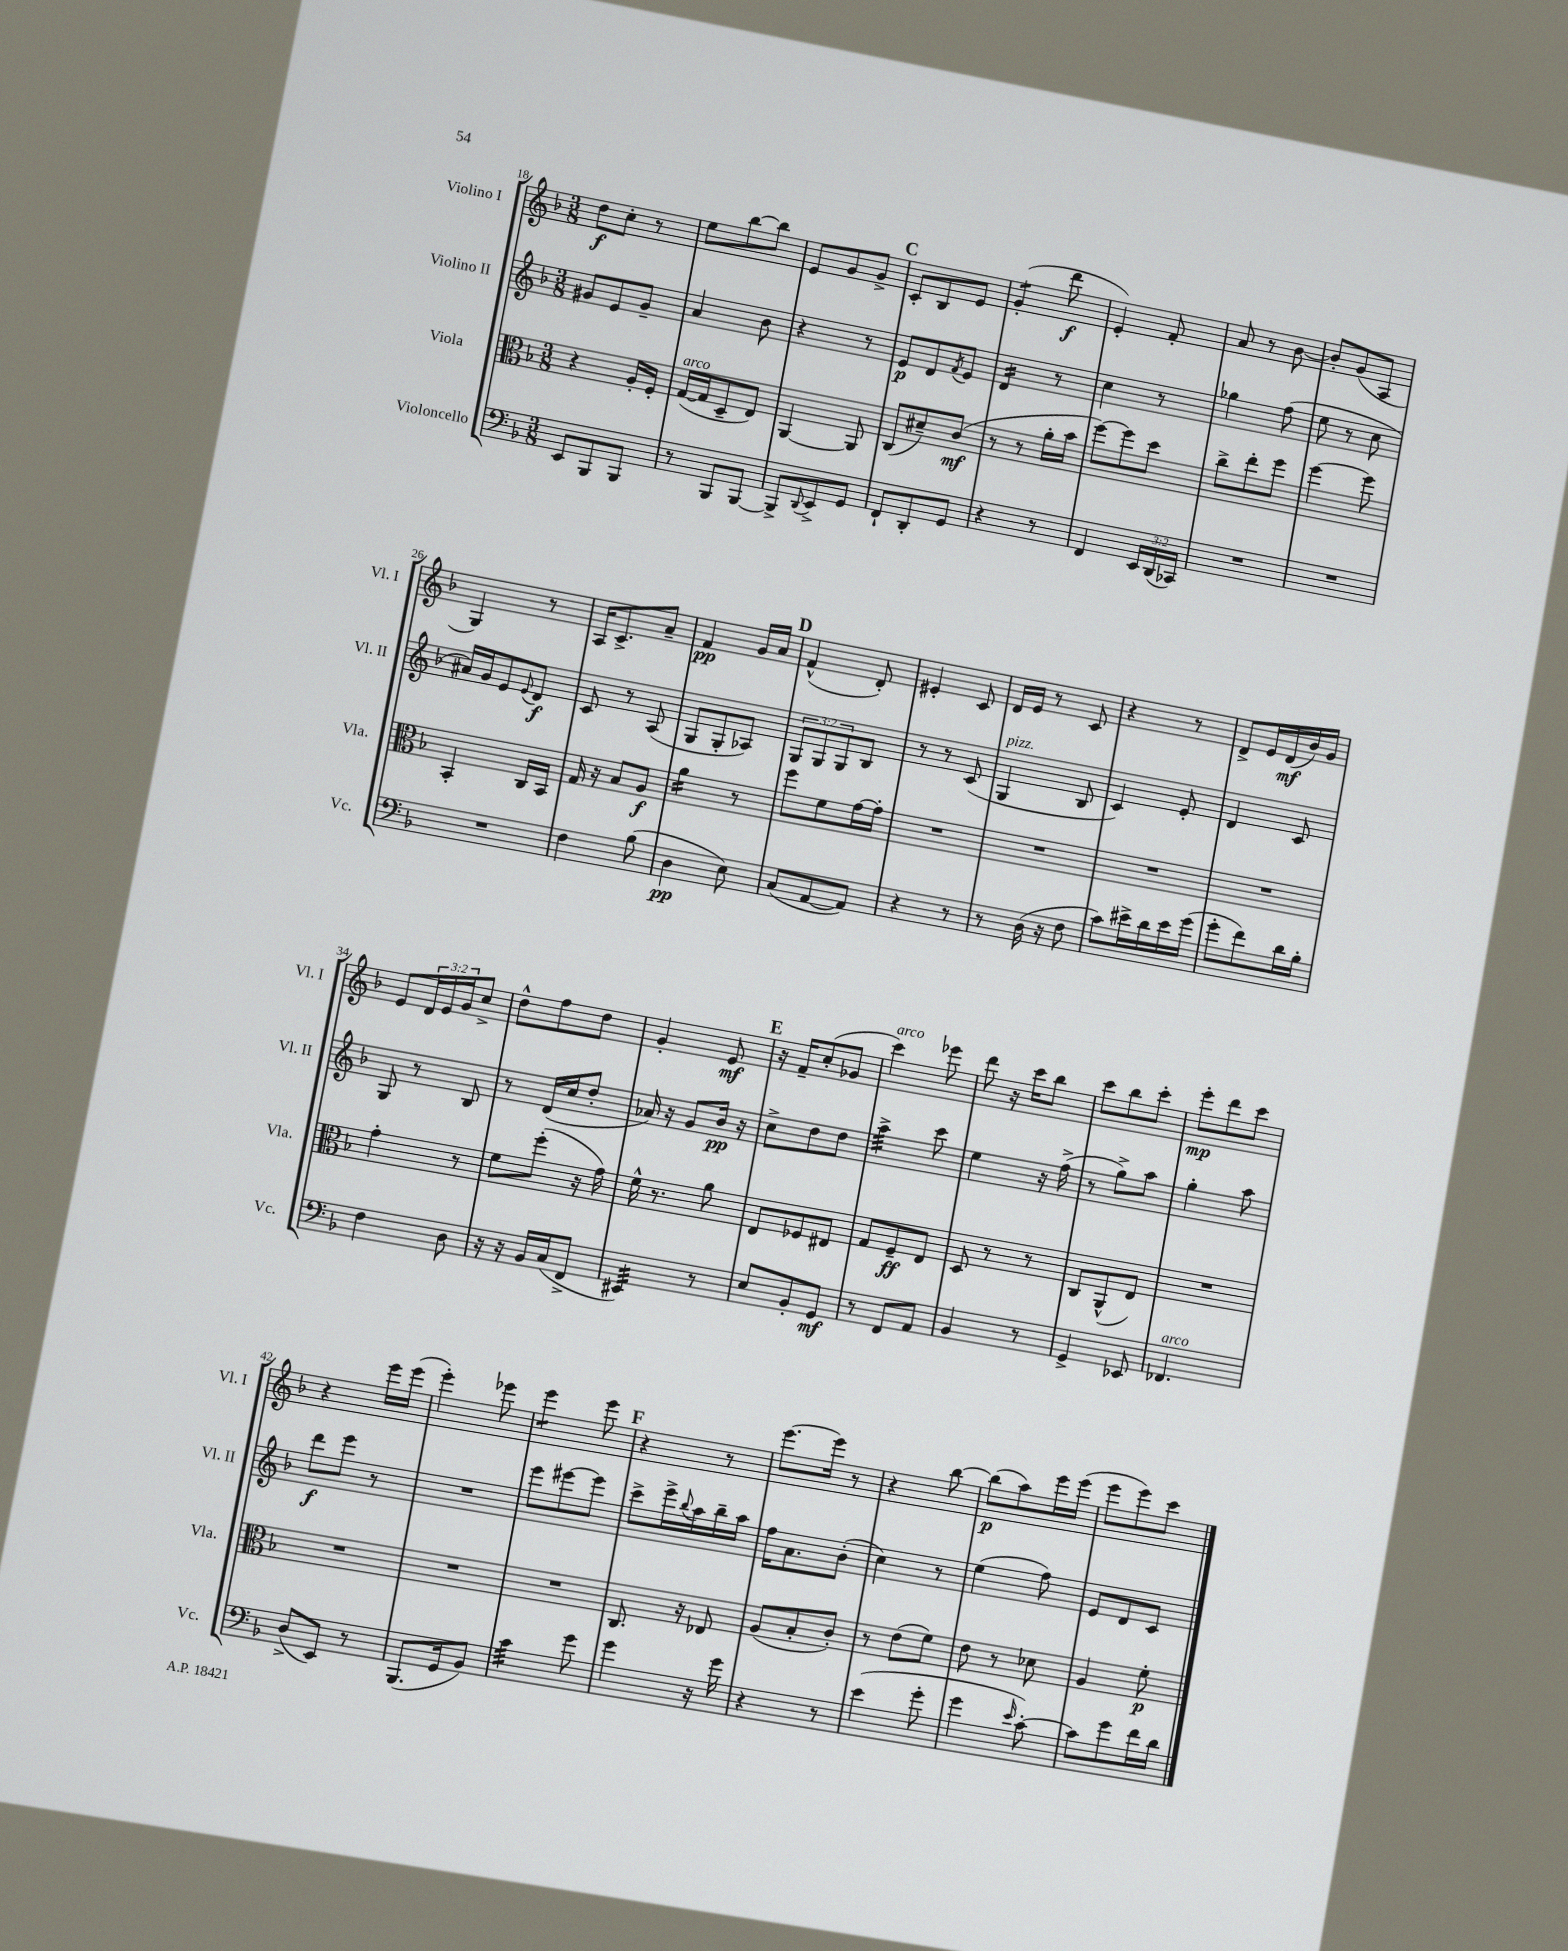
<<
\new StaffGroup <<
\new Staff = "s0" \with { instrumentName = "Violino I" shortInstrumentName = "Vl. I" } {
    \clef treble \key f \major \numericTimeSignature \time 3/8 \override Staff.TupletNumber.text = #tuplet-number::calc-fraction-text
    d''8\f c''8-. r8 |
    e''8 bes''8~ bes''8 |
    e'8 g'8 g'8-> |
    \mark \markup { \bold "C" } c'8-. bes8 e'8 |
    g'4:8-.( d'''8\f |
    e'4-.) f'8-. |
    a'8 r8 bes'8~ |
    bes'8-. g'8( a8 |
    g4) r8 |
    a16 c'8.-> a'8-- |
    f'4\pp g'16 a'16 |
    \mark \markup { \bold "D" } f'4-^( d'8-.) |
    eis'4-. c'8 |
    d'16 e'16 r8 c'8 |
    r4 r8 |
    d'8-> e'16 d'16\mf( bes'16) g'16 |
    e'8 \tuplet 3/2 { d'16 e'16 g'16 } c''8-> |
    d''8-^ f''8 d''8 |
    g'4-. e'8\mf |
    \mark \markup { \bold "E" } r16 f'16-- c''8-.( ges'8 |
    c'''4^\markup { \italic "arco" }) ees'''8 |
    d'''8 r16 c'''16 bes''8 |
    c'''8 bes''8 c'''8-. |
    e'''8-.\mp d'''8 c'''8 |
    r4 e'''16 e'''16( |
    e'''4-.) ees'''8 |
    e'''4:8 e'''8 |
    \mark \markup { \bold "F" } r4 r8 |
    e'''8.~ e'''16 r8 |
    r4 bes''8~ |
    bes''8\p( a''8) e'''16 e'''16( |
    e'''8 e'''8) c'''8 \bar "|." |
}
\new Staff = "s1" \with { instrumentName = "Violino II" shortInstrumentName = "Vl. II" } {
    \clef treble \key f \major \numericTimeSignature \time 3/8 \override Staff.TupletNumber.text = #tuplet-number::calc-fraction-text
    gis'8 e'8 gis'8-- |
    a'4 bes'8 |
    r4 r8 |
    \mark \markup { \bold "C" } e'8\p d'8 \acciaccatura { f'8 } e'8 |
    d'4:16 r8 |
    c''4 r8 |
    ges''4 f''8( |
    e''8 r8 c''8 |
    ais'16) g'16 e'8 \appoggiatura { e'8 } d'8\f |
    c'8 r8 a8( |
    g8 g8-. aes8) |
    \mark \markup { \bold "D" } \tuplet 3/2 { g8 g8 g8 } bes8 |
    r8 r8 c'8( |
    g4^\markup { \italic "pizz." } bes8 |
    c'4) e'8-. |
    d'4 c'8 |
    g8 r8 bes8 |
    r8 d'16( c''16 d''8-. |
    aes'16) r16 g'8 bes'16\pp r16 |
    \mark \markup { \bold "E" } c''8-> d''8 d''8 |
    a''4:32-> c'''8 |
    e''4 r16 f''16->( |
    r8 g''8->) a''8 |
    g''4-. a''8 |
    d'''8\f e'''8 r8 |
    R4. |
    e'''8 eis'''8~ eis'''8 |
    \mark \markup { \bold "F" } c'''8-> e'''16-> \appoggiatura { bes''8 } a''16 bes''16-- a''16 |
    f''16 a'8. bes'8-.( |
    c''4) r8 |
    e''4( f''8) |
    e'8 d'8 c'8 \bar "|." |
}
\new Staff = "s2" \with { instrumentName = "Viola" shortInstrumentName = "Vla." } {
    \clef alto \key f \major \numericTimeSignature \time 3/8
    r4 a16-. f16-. |
    g16~^\markup { \italic "arco" }( g16 d8-- e8) |
    a,4~ a,8 |
    \mark \markup { \bold "C" } c8( dis'8--) c'8\mf( |
    r8 r8 a'16-. bes'16 |
    f''8~) f''8 d''8 |
    c''8-> e''8-. f''8 |
    f''4~ f''8 |
    bes,4-. c16 bes,16 |
    g16 r16 bes8 a8\f |
    a'4:16 r8 |
    \mark \markup { \bold "D" } f''8 f'8 g'16~ g'16-. |
    R4. |
    R4. |
    R4. |
    R4. |
    g'4-. r8 |
    f'8 f''8-.( r16 g'16) |
    f'16-^ r8. a'8 |
    \mark \markup { \bold "E" } e8 fes8 eis8 |
    g8 f8--\ff e8 |
    d8 r8 r8 |
    c8 a,8-^( e8) |
    R4. |
    R4. |
    R4. |
    R4. |
    \mark \markup { \bold "F" } c8. r16 ees8 |
    a8( bes8-. c'8-.) |
    r8 e'8( f'8) |
    e'8 r8 des'8 |
    a4 f'8-.\p \bar "|." |
}
\new Staff = "s3" \with { instrumentName = "Violoncello" shortInstrumentName = "Vc." } {
    \clef bass \key f \major \numericTimeSignature \time 3/8 \override Staff.TupletNumber.text = #tuplet-number::calc-fraction-text
    e,8 bes,,8 bes,,8 |
    r8 bes,,8 bes,,8~ |
    bes,,8-> \appoggiatura { d,8 } e,8-> g,8 |
    \mark \markup { \bold "C" } f,8-! d,8-. g,8 |
    r4 r8 |
    f,4 \tuplet 3/2 { e,16 d,16( ces,16) } |
    R4. |
    R4. |
    R4. |
    f4 bes8( |
    d4\pp e8) |
    \mark \markup { \bold "D" } c8( a,8~ a,8) |
    r4 r8 |
    r8 d16( r16 f8 |
    c'8) eis'16-> d'16 eis'16 g'16( |
    g'8-. f'8) d'16 bes16-. |
    f4 d8 |
    r16 r16 bes,16 c16( f,8-> |
    eis,4:32) r8 |
    \mark \markup { \bold "E" } e8 bes,8-. g,8\mf |
    r8 f,8 a,8 |
    bes,4 r8 |
    g,4-> ees,8 |
    fes,4.^\markup { \italic "arco" } |
    d8->( e,8) r8 |
    bes,,8.( g,16 bes,8) |
    c'4:32 g'8 |
    \mark \markup { \bold "F" } g'4 r16 g'16 |
    r4 r8 |
    e'4( g'8-. |
    g'4 \grace { e'16 } c'8~-.) |
    c'8 g'8 f'16 d'16 \bar "|." |
}
>>
>>
\layout { \context { \Score currentBarNumber = #18 } }
